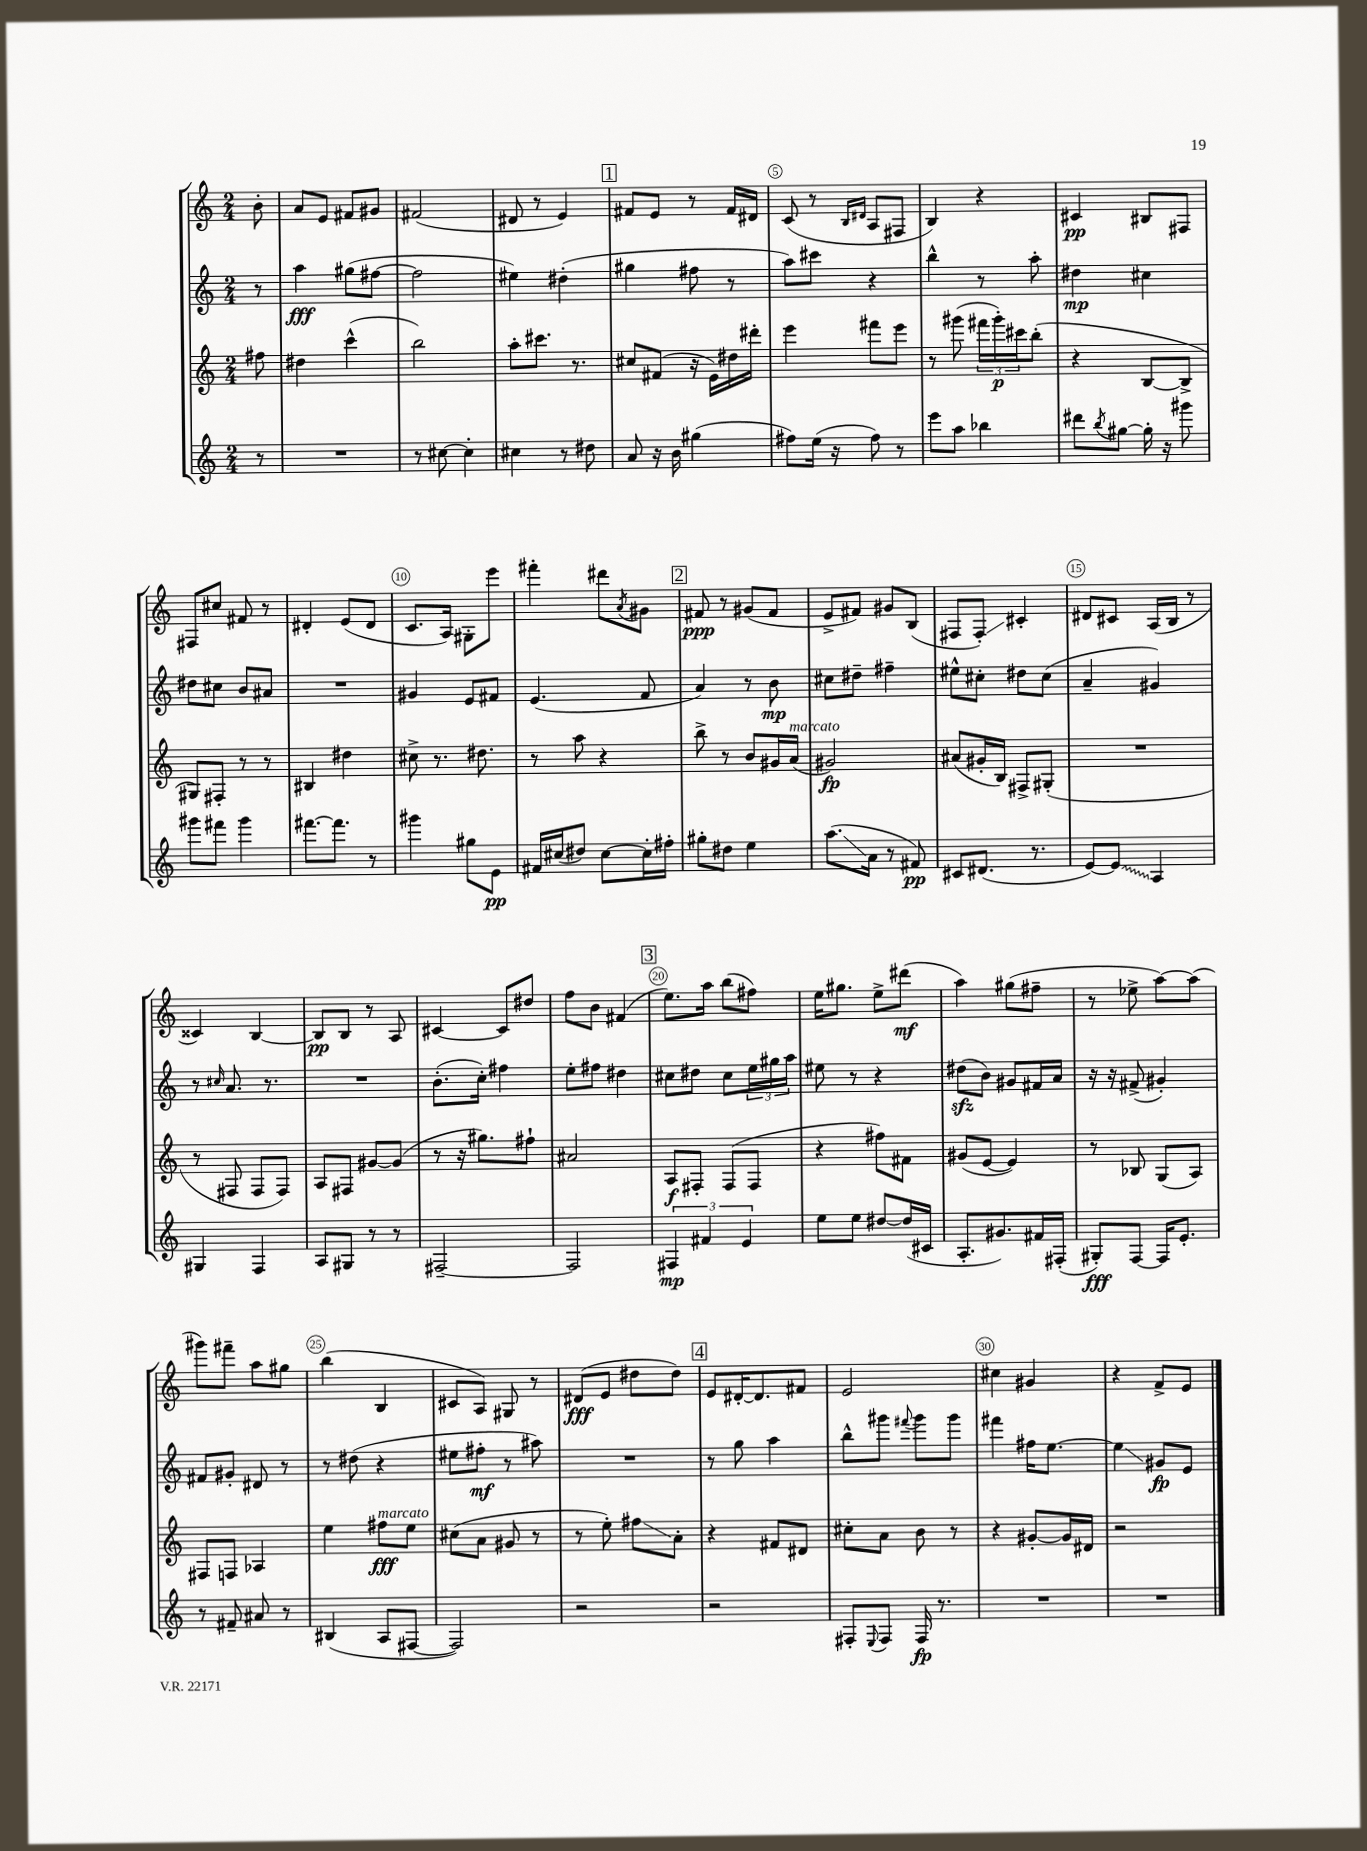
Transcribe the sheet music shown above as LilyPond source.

<<
\new StaffGroup <<
\new Staff = "s0" {
    \clef treble \key c \major \numericTimeSignature \time 2/4 \partial 8
    b'8-. |
    a'8 e'8 fis'8 gis'8 |
    fis'2( |
    dis'8 r8 e'4) |
    \mark \markup { \box "1" } fis'8 e'8 r8 fis'16 dis'16 |
    c'8( r8 \grace { b16 dis'16 } a8 fis8 |
    b4) r4 |
    cis'4\pp bis8 fis8 |
    fis8 cis''8 fis'8 r8 |
    dis'4-. e'8( dis'8 |
    c'8. a16) gis8-. e'''8 |
    fis'''4-. dis'''8 \acciaccatura { a'8 } gis'8 |
    \mark \markup { \box "2" } fis'8\ppp r8 gis'8( fis'8 |
    e'8-> fis'8) gis'8 b8( |
    fis8 fis8-.\glissando) cis'4-. |
    dis'8 cis'8 a16( b16 r8 |
    cisis'4) b4~ |
    b8\pp b8 r8 a8 |
    cis'4~ cis'8 dis''8 |
    f''8 b'8 fis'4( |
    \mark \markup { \box "3" } e''8.) a''16 b''8( fis''8) |
    e''16 gis''8. e''8-> dis'''8\mf( |
    a''4) gis''8( fis''8-- |
    r8 ees''8-> a''8~) a''8( |
    gis'''8) fis'''8-- a''8 gis''8 |
    b''4( b4 |
    cis'8 a8) gis8 r8 |
    dis'8\fff( e'8 dis''8 dis''8) |
    \mark \markup { \box "4" } e'8 dis'16~-. dis'8. fis'8 |
    e'2 |
    cis''4 gis'4 |
    r4 f'8-> e'8 \bar "|." |
}
\new Staff = "s1" {
    \clef treble \key c \major \numericTimeSignature \time 2/4 \partial 8
    r8 |
    a''4\fff gis''8( fis''8~ |
    fis''2 |
    eis''4) dis''4-.( |
    \mark \markup { \box "1" } gis''4 fis''8 r8 |
    a''8) cis'''8 r4 |
    b''4-^ r8 a''8-. |
    dis''4\mp cis''4 |
    dis''8 cis''8 b'8 ais'8 |
    R2 |
    gis'4 e'8 fis'8 |
    e'4.( f'8 |
    \mark \markup { \box "2" } a'4) r8 b'8\mp |
    cis''8 dis''8-- fis''4-- |
    eis''8-^ cis''8-. dis''8 cis''8( |
    a'4-- gis'4) |
    r8 \grace { cis''16 } a'8. r8. |
    R2 |
    b'8.-.( c''16-.) fis''4 |
    e''8-. fis''8 dis''4 |
    \mark \markup { \box "3" } cis''8 dis''8 cis''8 \tuplet 3/2 { e''16 gis''16 a''16 } |
    eis''8 r8 r4 |
    dis''8\sfz( b'8) gis'8 fis'16 a'16 |
    r16 r16 fis'8->( gis'4-.) |
    fis'8 gis'8-. dis'8 r8 |
    r8 dis''8( r4 |
    eis''8 fis''8-.\mf r8 ais''8) |
    R2 |
    \mark \markup { \box "4" } r8 g''8 a''4 |
    b''8-^ gis'''8 \appoggiatura { fis'''8 } gis'''8 gis'''8 |
    fis'''4 fis''16 e''8.~ |
    e''4\glissando gis'8\fp e'8 \bar "|." |
}
\new Staff = "s2" {
    \clef treble \key c \major \numericTimeSignature \time 2/4 \partial 8
    fis''8 |
    dis''4 c'''4-^( |
    b''2) |
    a''8-. cis'''8. r8. |
    \mark \markup { \box "1" } cis''8 fis'8( r16 e'16) dis''16 dis'''16-. |
    e'''4 fis'''8 e'''8 |
    r8 gis'''8( \tuplet 3/2 { fis'''16 gis'''16-.\p) cis'''16 } b''8-.( |
    r4 b8~ b8-> |
    gis8) fis8-. r8 r8 |
    bis4 dis''4 |
    cis''8-> r8. dis''8. |
    r8 a''8 r4 |
    \mark \markup { \box "2" } b''8-> r8 b'8 gis'16 a'16^\markup { \italic "marcato" }( |
    gis'2\fp) |
    ais'8( gis'16-. b16) fis8-> gis8-.( |
    R2 |
    r8 fis8 fis8 fis8) |
    a8 fis8 gis'8~ gis'8( |
    r8 r16 gis''8.) fis''8-! |
    ais'2 |
    \mark \markup { \box "3" } a8\f fis8-. fis8( fis8 |
    r4 fis''8) fis'8 |
    gis'8( e'8~ e'4) |
    r8 bes8 g8( a8) |
    fis8 f8 aes4 |
    e''4 fis''8\fff^\markup { \italic "marcato" } e''8 |
    cis''8( a'8 gis'8 r8 |
    r8 e''8-.) fis''8\glissando a'8-. |
    \mark \markup { \box "4" } r4 fis'8 dis'8 |
    cis''8-. a'8 b'8 r8 |
    r4 gis'8~-. gis'16 dis'16 |
    r2 \bar "|." |
}
\new Staff = "s3" {
    \clef treble \key c \major \numericTimeSignature \time 2/4 \partial 8
    r8 |
    R2 |
    r8 cis''8~ cis''4-. |
    cis''4 r8 dis''8 |
    \mark \markup { \box "1" } a'8 r16 b'16 gis''4( |
    fis''8) e''16( r16 fis''8) r8 |
    e'''8 a''8 bes''4 |
    dis'''8 \acciaccatura { b''8 } gis''8~ gis''16-. r16 gis'''8 |
    gis'''8 fis'''8 gis'''4 |
    fis'''8.~ fis'''8. r8 |
    gis'''4 gis''8 e'8\pp |
    fis'16 cis''16( dis''8) cis''8~ cis''16-. fis''16-. |
    \mark \markup { \box "2" } gis''8-. dis''8 e''4 |
    a''8.\glissando( a'16 r8 fis'8\pp) |
    cis'8 dis'8.( r8. |
    e'8~) \once \override Glissando.style = #'zigzag e'8\glissando a4 |
    gis4 f4 |
    a8 gis8 r8 r8 |
    fis2~-- |
    fis2 |
    \mark \markup { \box "3" } \tuplet 3/2 { fis4\mp fis'4 e'4 } |
    e''8 e''8 dis''8~ dis''16( cis'16 |
    a8.-. gis'8.) fis'16 fis16-.( |
    gis8-.\fff) f8~ f16 e'8.-. |
    r8 fis'8-- ais'8 r8 |
    bis4( a8 fis8~ |
    fis2) |
    r2 |
    \mark \markup { \box "4" } r2 |
    fis8-. \appoggiatura { e8 } fis8 fis16\fp r8. |
    R2 |
    R2 \bar "|." |
}
>>
>>
\layout { \context { \Score \override BarNumber.break-visibility = ##(#f #t #t) barNumberVisibility = #(every-nth-bar-number-visible 5) \override BarNumber.stencil = #(make-stencil-circler 0.1 0.3 ly:text-interface::print) } }
